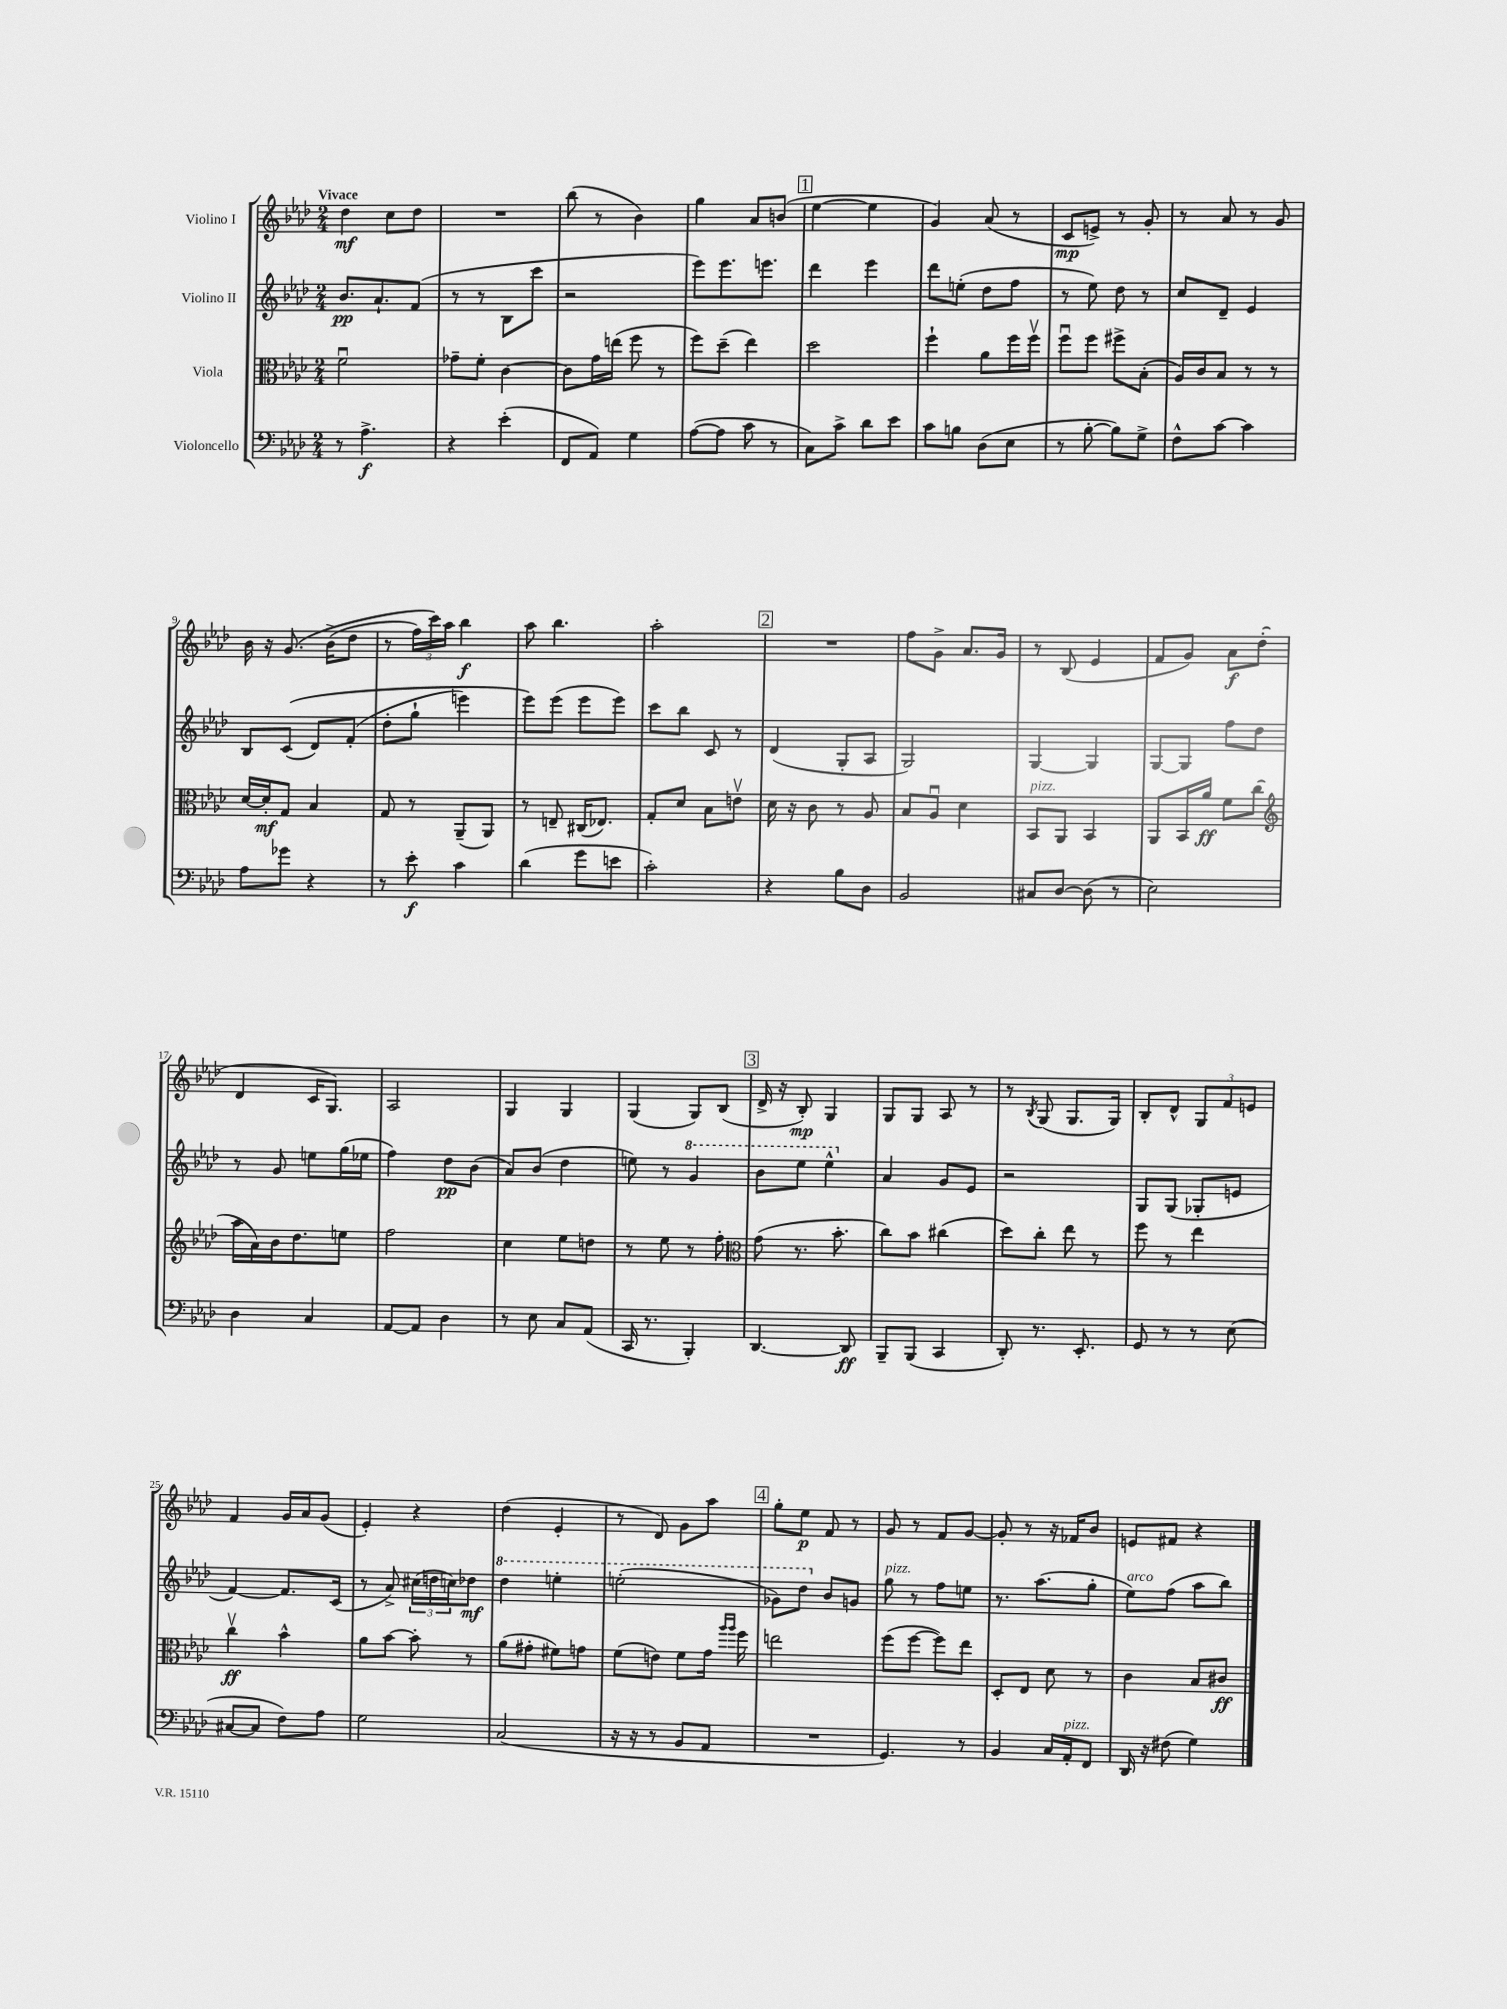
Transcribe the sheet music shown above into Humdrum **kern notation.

**kern	**kern	**kern	**kern
*staff4	*staff3	*staff2	*staff1
*clefF4	*clefC3	*clefG2	*clefG2
*k[b-e-a-d-]	*k[b-e-a-d-]	*k[b-e-a-d-]	*k[b-e-a-d-]
*M2/4	*M2/4	*M2/4	*M2/4
8r	2fu	8.b-	4dd-
4.A-^	.	.	.
.	.	8.a-`	.
.	.	.	8cc
.	.	(8f	8dd-
=	=	=	=
4r	8g-~	8r	2r
.	8f'	8r	.
(4e-'	[4c	8B-	.
.	.	8ccc	.
=	=	=	=
8FF	8c]	2r	(8bb-
8AA-)	16g	.	8r
.	(16ee	.	.
4G	8ff	.	4b-)
.	8r	.	.
=	=	=	=
([8A-	8ff)	8eee-)	4gg
8A-]	(8dd-~	8.eee-	.
8c	4ee-)	.	8a-
.	.	8.eee	.
8r	.	.	(8b
=	=	=	=
8C)	2dd-	4ddd-	[4ee-
8c^	.	.	.
8d-	.	4eee-	4ee-]
8e-	.	.	.
=	=	=	=
8c	4ff`	8ddd-	4g)
8B	.	(8ee'	.
(8D-	8a-	8dd-	(8a-
8E-	16ff	8ff	8r
.	16ffv	.	.
=	=	=	=
8r	8ffu	8r	8c
[8B-'	8ff	8ee-)	8e^)
8B-])	8ff#^	8dd-	8r
8G^	(8B-'	8r	8g'
=	=	=	=
8F^^	16A-)	8cc	8r
.	16c	.	.
[8c	8B-	8d-~	8a-
4c]	8r	4e-	8r
.	8r	.	8g
=	=	=	=
8A-	[16d-	8B-	16b-
.	16d-']	.	16r
8g-	8G	&((8c	&(8.g
4r	4B-	8d-)	.
.	.	.	(16b-^
.	.	(8f'	8dd-
=	=	=	=
8r	8G	8dd-'	8r
8e-'	8r	8gg`	24ff)
.	.	.	24ccc&)
.	.	.	24aa-
4c	(8AA-~	4eee)	4bb-
.	8AA-)	.	.
=	=	=	=
(4d-	8r	8eee-&)	8aa-
.	8E~	(8eee-	4.bb-
8g	(16C#	8eee-	.
.	8.E-)	.	.
8e	.	8eee-)	.
=	=	=	=
2c')	8G'	8ccc	2aa-'
.	8d-	8bb-	.
.	8B-	8c	.
.	8ev	8r	.
=	=	=	=
4r	16d-	(4d-	2r
.	16r	.	.
.	8c	.	.
8B-	8r	8G'	.
8D-	8A-	8A-	.
=	=	=	=
2BB-	8B-	2G)	8ff
.	8A-u	.	8g^
.	4d-	.	8.a-
.	.	.	16g
=	=	=	=
8C#	8BB-	[4G	8r
[8D-	8AA-	.	(8B-
(8D-]	4BB-	4G]	4e-
8r	.	.	.
=	=	=	=
2E-)	8AA-	[8G	8f
.	16BB-	8G]	8g)
.	16a-	.	.
.	8f	8ff	8a-
.	(8cc	8dd-	(8dd-'
=	=	=	=
*	*clefG2	*	*
4D-	16aa-	8r	4d-
.	16a-)	.	.
.	16b-	8g	.
.	8.dd-	.	.
4C	.	8ee	16c
.	.	.	8.G)
.	8ee	(16gg	.
.	.	16ee-	.
=	=	=	=
[8AA-	2ff	4ff)	2A-
8AA-]	.	.	.
4D-	.	8dd-	.
.	.	(8b-	.
=	=	=	=
8r	4cc	8a-)	4G
8E-	.	(8b-	.
8C	8ee-	4dd-	4G
(8AA-	8dd	.	.
=	=	=	=
16CC	8r	8ee)	(4G
8.r	.	.	.
.	8ee-	8r	.
4BBB-')	8r	4gg	8G)
.	8ff'	.	(8B-
=	=	=	=
*	*clefC3	*	*
[4.DD-	(8g	8bb-	16d-^
.	.	.	16r
.	8.r	8eee-	8B-')
.	.	4eee-^^	4G
.	8.b-'	.	.
8DD-]	.	.	.
=	=	=	=
8BBB-~	8cc)	4a-	8G
(8BBB-	8b-	.	8G
4CC	(4cc#	8g	8A-
.	.	8e-	8r
=	=	=	=
8DD-')	8dd-)	2r	8r
.	.	.	8qB-
8.r	8cc'	.	(8G
.	8ee-	.	8.G
8.EE-'	.	.	.
.	8r	.	.
.	.	.	16G)
=	=	=	=
8GG	8ff	8G	8B-'
8r	8r	(8G	8d-^^
8r	4ee-	8G-'	12G
.	.	.	12f
(8E-	.	8e	.
.	.	.	12e
=	=	=	=
[8C#	4ccv	[4f)	4f
8C#]	.	.	.
8F)	4b-^^	8.f]	16g
.	.	.	16a-
8A-	.	.	(8g
.	.	(16c	.
=	=	=	=
2G	8a-	8r	4e-')
.	[8b-	8a-^)	.
.	8b-']	(24cc#	4r
.	.	24dd	.
.	.	24cc)	.
.	8r	8dd-	.
=	=	=	=
(2C	(8a-	4ddd-	(4dd-
.	8g#'	.	.
.	8f#)	4eee'	4e-'
.	8g	.	.
=	=	=	=
16r	(8f	(2eee'	8r
16r	.	.	.
8r	8e)	.	8d-)
8BB-	8f	.	8g
8AA-	16g	.	8aa-
.	16qqaa-	.	.
.	16qqaa-	.	.
.	16ff	.	.
=	=	=	=
2r	2ee	8gg-)	8gg'
.	.	8ddd-	8ee-
.	.	8b-	8f
.	.	8g	8r
=	=	=	=
4.GG)	(8ff	8gg	8g
.	[8ff	8r	8r
.	8ff])	8ff	8f
8r	8ee-	8ee	[8g
=	=	=	=
4BB-	8D-'	8.r	8g']
.	8E-	.	8r
.	.	(8.aa-	.
16C	8d-	.	16r
16AA-'	.	.	16f-
8FF	8r	8gg'	8b-
=	=	=	=
16DD-	4c	8ee-)	8e
16r	.	.	.
(8F#	.	(8ff	8f#
4G)	8B-	8aa-	4r
.	8c#	8bb-)	.
==	==	==	==
*-	*-	*-	*-
